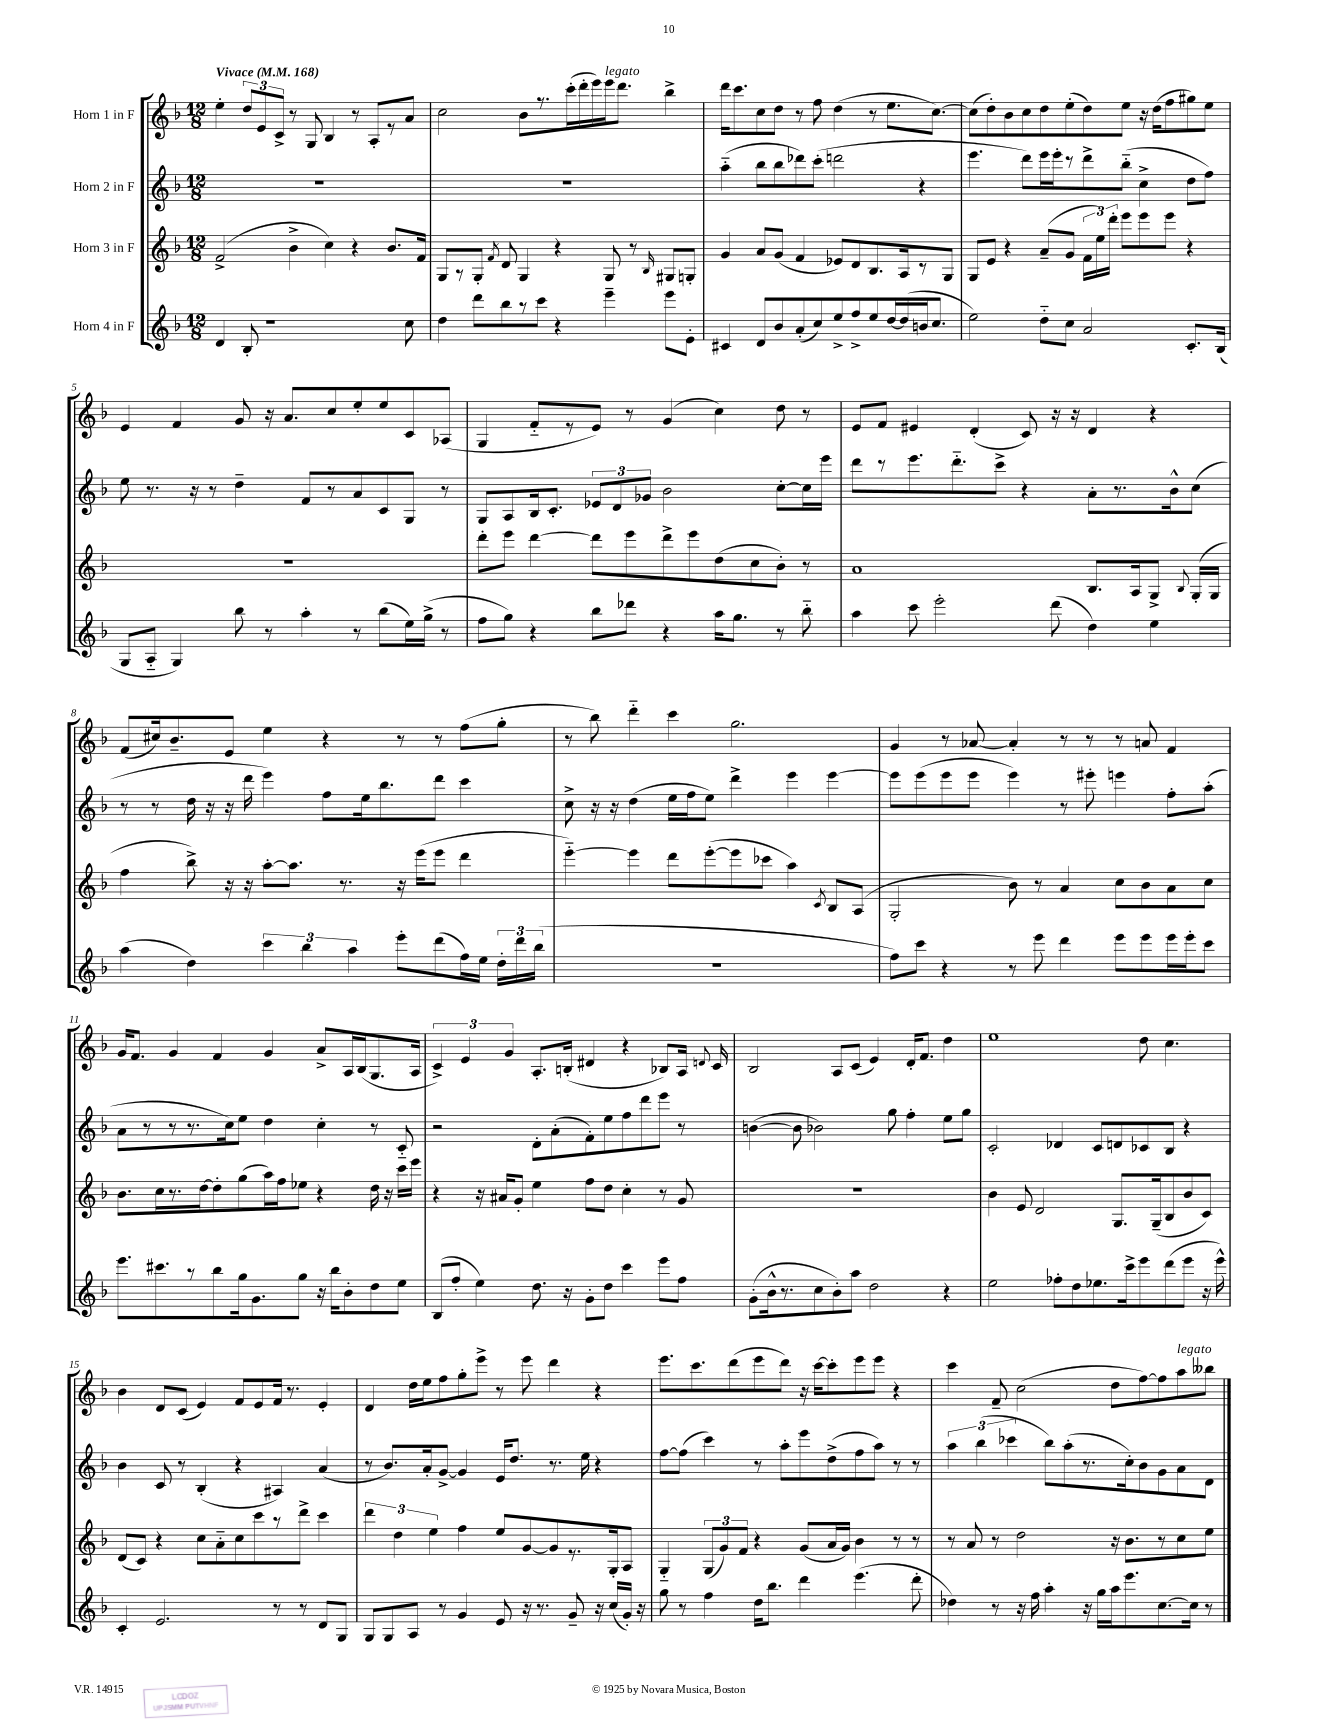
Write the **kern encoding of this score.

**kern	**kern	**kern	**kern
*staff4	*staff3	*staff2	*staff1
*clefG2	*clefG2	*clefG2	*clefG2
*k[b-]	*k[b-]	*k[b-]	*k[b-]
*M12/8	*M12/8	*M12/8	*M12/8
*MM168	*MM168	*MM168	*MM168
4d/	(2f^/	1.r	4ee'\
8B-'/	.	.	12dd/L
.	.	.	12e/
1r	.	.	.
.	.	.	12c^/J
.	4b-^\	.	8r
.	.	.	8G/
.	4cc\)	.	4B-/
.	4r	.	8r
.	.	.	8A'/L
.	8.b-/L	.	8r
8cc\	.	.	8a/J
.	16f/Jk	.	.
=	=	=	=
4dd\	8G/L	1.r	2cc\
.	8r	.	.
8ddd\L	8G'/J	.	.
.	8qf/	.	.
8bb-\	8d/	.	.
8r	4G/	.	8b-\L
8ccc\J	.	.	8.r
4r	4r	.	.
.	.	.	(16ccc'\L
.	.	.	16ddd'\
.	.	.	16eee\)
4eee~\	8G/	.	16eee\J
.	.	.	8.ddd\J
.	8r	.	.
.	16qqB-/	.	.
8eee\L	8G#/L	.	4bb-^\
8e'\J	8G'/J	.	.
=	=	=	=
4c#/	4g/	(4aa'~\	16ddd\LK
.	.	.	8.ccc\
8d/L	8a/L	8bb-\L	8cc\
8b-/	(8g/J	8bb-\	8dd\J
(8a'/	4f/	8ddd-\)	8r
8cc/)	.	(8ccc'\J	8ff\
8ee^/	8e-/L)	2ddd\	(4dd\
8ff^/	8d/	.	.
8ee/	8.B-/	.	8r
[16dd/L	.	.	8.ee\L
(16dd/]	16A/k	.	.
16b/J	8r	4r	.
8.cc/J	.	.	[8.cc\J)
.	8G/J	.	.
=	=	=	=
2ee\)	8G/L	4.eee\	(8cc\]L
.	8e/J	.	8dd'\)
.	4r	.	8b-\
.	.	8ddd\L)	8cc\
8dd'~\L	(8a~/L	16eee\L	8dd\
.	.	16eee'\J	.
8cc\J	8g/J	8r	(8ee'\
2a/	24f\LL	8ddd^\	8dd\)
.	24ee\)	.	.
.	24ddd'\JJ	.	.
.	8eee\L	(8bb-'~\J	8ee\J
.	8eee\	4cc^\	16r
.	.	.	(16dd\LK
.	8eee\J	.	8ff\
8.c'/L	4r	8dd\L	8gg#\)
.	.	8ff\J)	8ee\J
(16B-/Jk	.	.	.
=	=	=	=
8G/L	1.r	8ee\	4e/
8A'~/J	.	8.r	.
4G/)	.	.	4f/
.	.	16r	.
.	.	8r	.
8bb-\	.	4dd~\	8g/
8r	.	.	16r
.	.	.	8.a/L
4aa'\	.	8f/L	.
.	.	8r	8cc/
8r	.	8a/	8ee'/
(8bb-\L	.	8c/	8ee/
16ee\L)	.	8G/J	8c/
(16gg^\JJ	.	.	.
8r	.	8r	(8A-/J
=	=	=	=
8ff\L	8ddd'\L	8G/L	4G/
8gg\J)	8eee\J	8A/	.
4r	[4ddd\	16B-/k	8f'~/L
.	.	8.c'/J	.
.	.	.	8r
8bb-\L	8ddd\]L	12e-/L	8e/J)
.	.	12d/	.
8ddd-\J	8eee\	.	8r
.	.	12g-/J	.
4r	8ddd^\	2b-\	(4g/
.	8eee\	.	.
16aa\LK	(8dd\	.	4cc\)
8.gg\J	.	.	.
.	8cc\	.	.
8r	8b-'\J)	[8cc'\L	8dd\
8bb-'~\	8r	16cc\]L	8r
.	.	16eee\JJ	.
=	=	=	=
4aa\	1a	8ddd\L	8e/L
.	.	8r	8f/J
8ccc\	.	8.eee\	4e#/
2eee'\	.	.	.
.	.	8.ddd'~\	.
.	.	.	(4d'/
.	.	8ccc^\J	.
.	.	4r	8c/)
(8ddd\	.	.	16r
.	.	.	16r
4dd\)	8.B-/L	8a'\L	4d/
.	.	8.r	.
.	16A/k	.	.
4ee\	8G^/J	.	4r
.	.	16b-^^\k	.
.	8qqB-/	.	.
.	(16G'/LL	(8cc\J	.
.	16G/JJ	.	.
=	=	=	=
(4aa\	4ff\	8r	(8f/L
.	.	8r	16cc#/k)
.	.	.	8.b-~/
4dd\)	8bb-^\)	16dd\	.
.	.	16r	.
.	16r	16r	8e/J
.	16r	16ddd\	.
6ccc\	[8aa'\L	4eee\)	4ee\
.	8.aa\]J	.	.
6bb-\	.	.	.
.	.	8ff\L	4r
.	8.r	.	.
6aa\	.	.	.
.	.	16ee\k	.
.	.	8.bb-\	.
8eee'\L	16r	.	8r
.	(16eee\LK	.	.
(8ddd\	8eee\J	8ddd\J	8r
16ff\L)	4ddd\	4ccc\	(8ff\L
16ee\JJ	.	.	.
24dd'\LL	.	.	8gg'\J
24ddd\	.	.	.
(24bb-\JJ	.	.	.
=	=	=	=
1.r	[4eee'~\)	8cc^\	8r
.	.	16r	8bb-\)
.	.	16r	.
.	4eee\]	(4dd\	4ddd'~\
.	8ddd\L	16ee\LL	4ccc\
.	.	16ff\J	.
.	([8eee'\	8ee\J)	.
.	8eee\]	4ddd^\	2.gg\
.	8ccc-\J	.	.
.	4aa\)	4eee\	.
.	8qc/	.	.
.	8B-/L	[4eee\	.
.	(8A/J	.	.
=	=	=	=
8ff\L)	2G'/	8eee\]L	4g/
8ccc\J	.	(8eee\	.
4r	.	8eee\	8r
.	.	8eee\J	[8a-/
8r	8b-\)	4eee\)	4a-'/]
8eee\	8r	.	.
4ddd\	4a/	8r	8r
.	.	8eee#'\	8r
8eee\L	8cc\L	4eee\	8r
8eee\	8b-\	.	8a/
16eee\L	8a\	8ff'\L	4f/
16eee'\J	.	.	.
8ccc\J	8cc\J	(8aa'\J	.
=	=	=	=
8.eee\L	8.b-\L	8a\L	16g/LK
.	.	.	8.f/J
.	.	8r	.
8.ccc#\	16cc\L	.	.
.	8.r	8r	4g/
8r	.	8.r	.
.	[16dd\J	.	.
8bb-\	8dd'\]	.	4f/
.	.	16cc\k)	.
16gg\k	(8gg\	8ee\J	.
8.g\	.	.	.
.	16aa\L)	4dd\	4g/
.	16ff\J	.	.
8gg\J	8ee-\J	.	.
16r	4r	4cc'\	8a^/L
16bb-\LK	.	.	.
8b-'\	.	.	16A/L
.	.	.	(16B-/J
8dd\	16dd\	8r	8.G/
.	16r	.	.
8ee\J	16ccc\LL	8c'~/	.
.	16eee\JJ	.	16A/Jk
=	=	=	=
(8B-/L	4r	2r	6c^/)
8ff'/J	.	.	.
.	.	.	6e/
4ee\)	16r	.	.
.	16a#/LK	.	.
.	.	.	6g/
.	8g'/J	.	.
8.dd\	4ee\	8d'\L	8.A'/L
.	.	(8a'\	.
16r	.	.	(16B'/Jk
8g'\L	8ff\L	8f'\)	4d#/
8dd\J	8dd\J	8ee\	.
4ccc\	4cc'\	8ff\	4r
.	.	8ddd\	.
8eee\L	8r	8eee\J	8B-/L)
8ff\J	8g/	8r	16A/Jk
.	.	.	8qqd/
.	.	.	16c/
=	=	=	=
(8g'\L	1.r	([4b\	2B-/
16b-^^\k	.	.	.
8.r	.	.	.
.	.	8b\]	.
8cc\	.	2b-\)	.
8b-'\)	.	.	8A/L
8aa\J	.	.	(8c/J
2dd\	.	.	4e/)
.	.	8gg\	.
.	.	4ff'\	16d'/LK
.	.	.	8.f/J
4r	.	8ee\L	4dd\
.	.	8gg\J	.
=	=	=	=
2ee\	4b-\	2c'/	1ee
.	8e/	.	.
.	2d/	.	.
8ff-'\L	.	4d-/	.
8dd\	.	.	.
8.ee-\	.	8c/L	.
.	8.G/L	8d/	.
16ccc^\k	.	.	.
8eee\	.	8c-/	8dd\
.	(16G~/k	.	.
(8ddd\	8B-/	8B-/J	4.cc\
8eee\J	8b-/	4r	.
16r	8c/J)	.	.
16eee^^\)	.	.	.
=	=	=	=
4c'/	(8d/L	4b-\	4b-\
.	8c/J)	.	.
2.e/	4r	8c/	8d/L
.	.	8r	(8c/J
.	8cc\L	(4B-'/	4e/)
.	8a'~\	.	.
.	8cc\	4r	8f/L
.	8ccc\	.	8e/
8r	8r	4A#/)	16f/Jk
.	.	.	8.r
8r	8ddd^\J	.	.
8d/L	4ccc\	(4a/	4e'/
8G/J	.	.	.
=	=	=	=
8G/L	6ddd\	8r	4d/
8G/	.	8.b-/L)	.
.	6dd\	.	.
8A/J	.	.	16dd\LL
.	.	16a'/k	16ee\J
.	6ee\	.	.
8r	.	[8g^/J	8ff\
4g/	4ff\	4g/]	8gg'\
.	.	.	8eee^\J
8e/	8ee/L	16e/LK	8r
.	.	8.dd/J	.
16r	[8g/	.	8eee\
8.r	.	.	.
.	8g/]	8.r	4ddd\
8g~/	8.r	.	.
.	.	16ee\	.
16r	.	4r	4r
(16cc/LL	16G'/k	.	.
16g'/JJ)	8A/J	.	.
16r	.	.	.
=	=	=	=
8gg\	4G'~/	[8ff\L	8.eee\L
8r	.	(8ff\]J	.
.	.	.	8.ccc\
4ff\	(12G/L	4ccc\)	.
.	12g/)	.	.
.	.	.	(8ddd\
.	12f/J	.	.
16dd\LK	4r	8r	8eee\
8.bb-\J	.	.	.
.	.	8aa'\L	8ddd\J)
4ddd\	(8g/L	8eee\	16r
.	.	.	[16ccc\LK
.	16a/L	(8dd^\	8ccc'\]
.	16g/JJ)	.	.
(4.eee\	4b-\	8ff\	8eee\
.	.	8aa\J)	8eee\J
.	8r	8r	4r
8ddd'\	8r	8r	.
=	=	=	=
4dd-\)	8r	6aa\	4ccc\
.	8a/	.	.
.	.	(6bb-\	.
8r	8r	.	8f~/
.	.	6ccc-\	.
16r	2dd\	.	(2cc\
16ff\	.	.	.
4aa'\	.	8bb-\L)	.
.	.	(8aa'\	.
16r	.	8.r	.
16gg\LL	.	.	.
16aa\J	16r	.	8dd\L
8.eee\	8.b-\L	16cc'\k)	.
.	.	8b-\	[8ff\)
[8.cc\	8r	8g\	8ff\]
.	8cc\	8a\	8aa\
16cc\]Jk	.	.	.
8r	8ee\J	8d\J	8bb--\J
==	==	==	==
*-	*-	*-	*-
